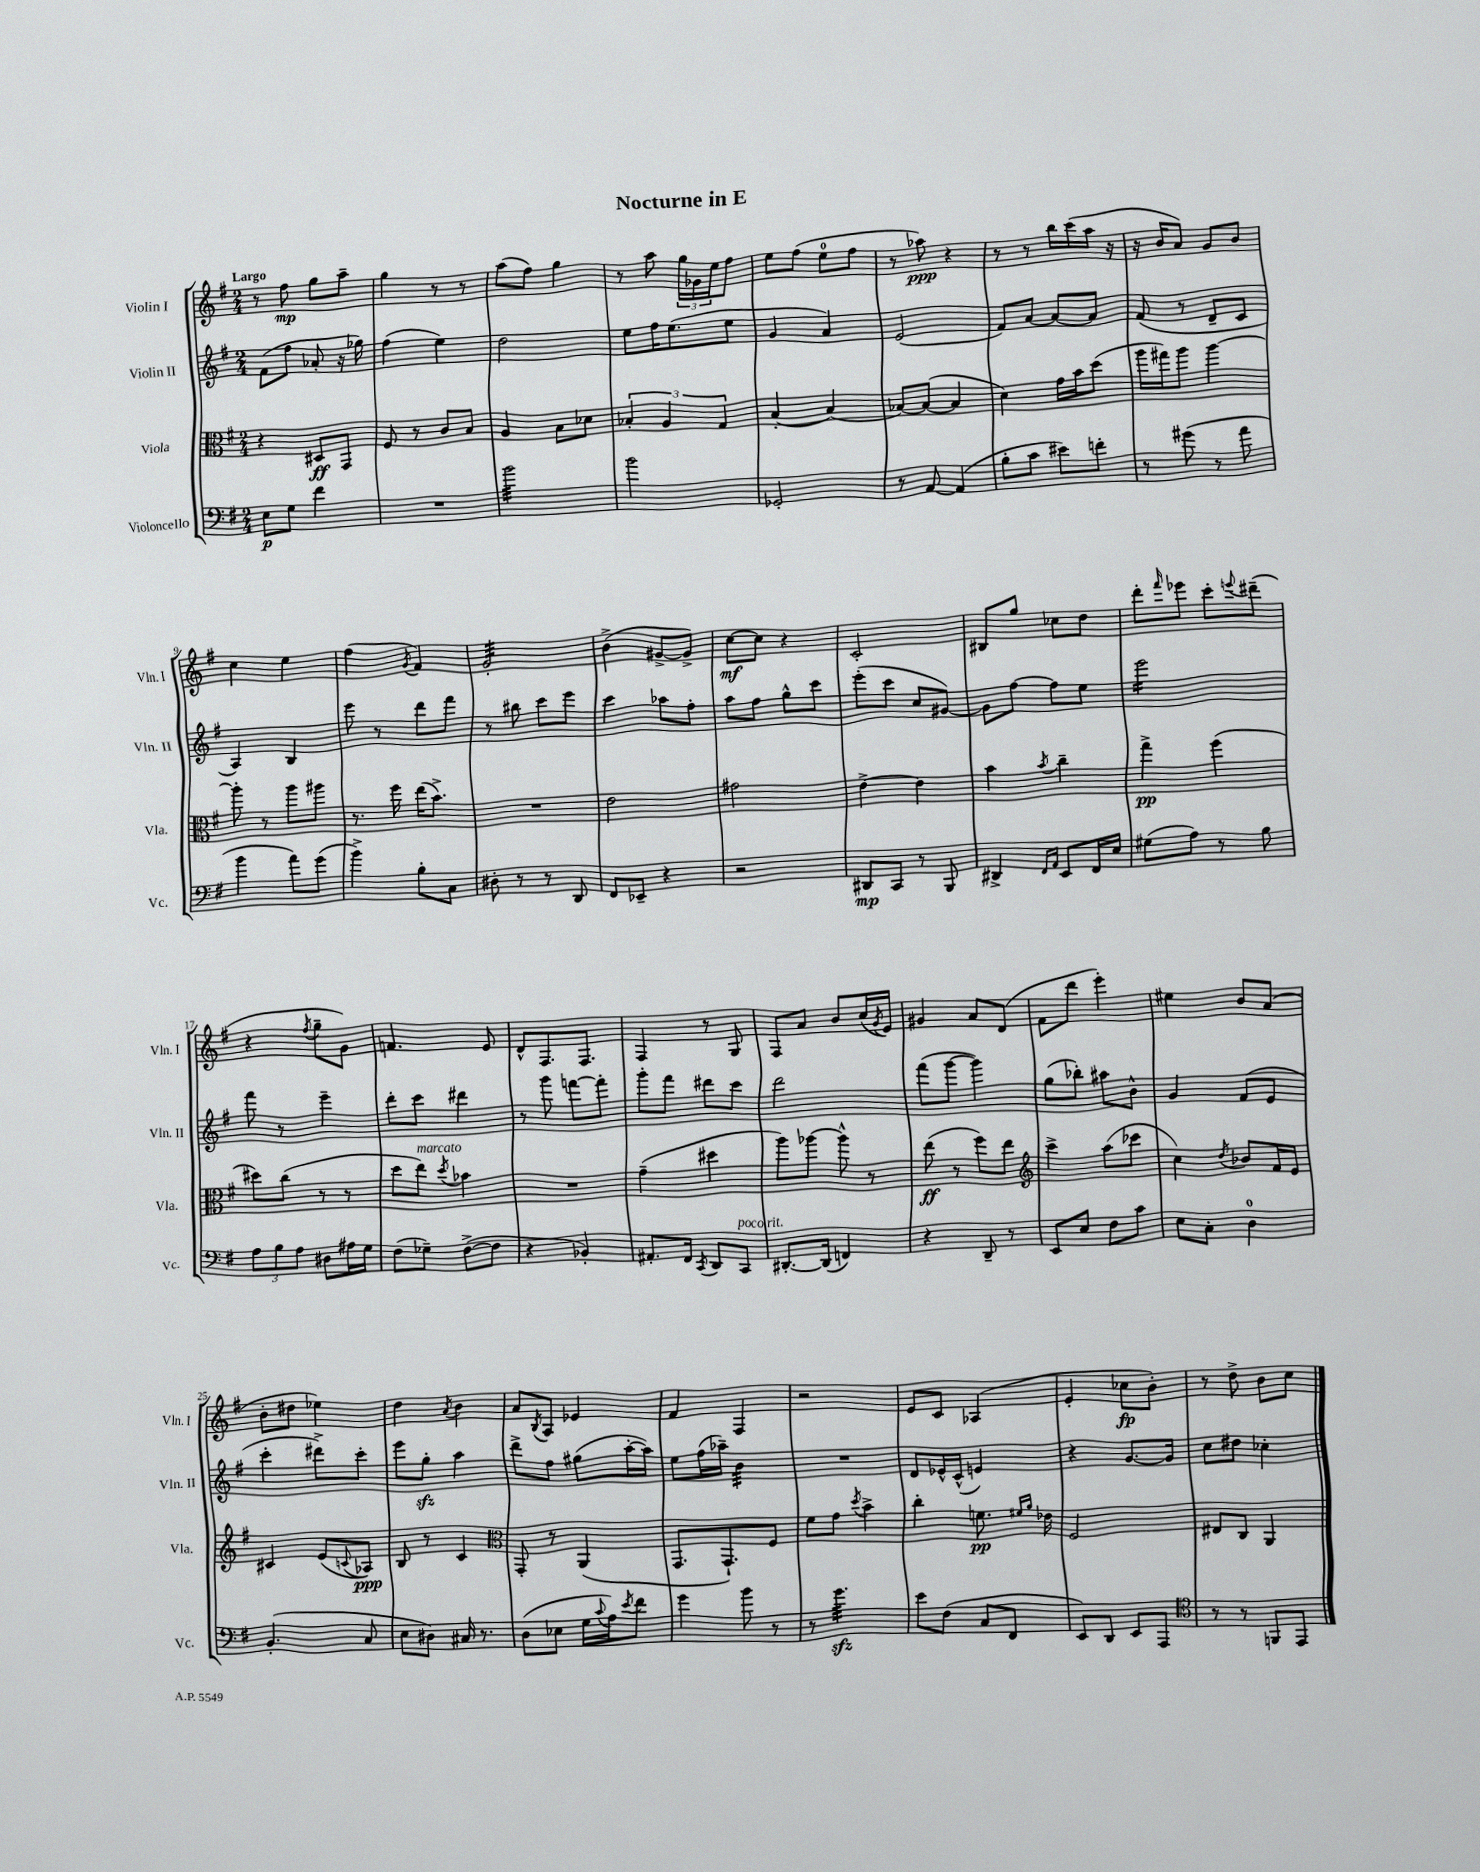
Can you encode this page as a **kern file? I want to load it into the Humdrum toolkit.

**kern	**kern	**kern	**kern
*staff4	*staff3	*staff2	*staff1
*clefF4	*clefC3	*clefG2	*clefG2
*k[f#]	*k[f#]	*k[f#]	*k[f#]
*M2/4	*M2/4	*M2/4	*M2/4
8E\L	4r	(8f#\L	8r
8G\J	.	8ff#\J	8ff#\
4f#\	8D#/L	8a-'/	8gg\L
.	8GG/J	16r	8aa~\J
.	.	16gg-\)	.
=	=	=	=
2r	8F#/	(4ff#\	4gg\
.	8r	.	.
.	8c/L	4ee\)	8r
.	8B/J	.	8r
=	=	=	=
2b\	4A/	2dd\	(8aa\L
.	.	.	8ff#\J)
.	8B\L	.	4gg\
.	8d-\J	.	.
=	=	=	=
2b\	6B-'/	8ee\L	8r
.	.	16ff#\K	8aa\
.	6A/	.	.
.	.	(8.ee\	.
.	.	.	24gg\LL
.	.	.	24g-\
.	6G/	.	24ee\J
.	.	8ee\J	8ff#\J
=	=	=	=
2GG-'/	[4B'/	4g/	8ee\L
.	.	.	(8ff#\J
.	(4B/]	4a/)	8ee\L
.	.	.	8ff#\J
=	=	=	=
8r	[8B-/L)	(2e/	8r
[8AA/	(8B-/_J	.	8aa-\)
(4AA/]	4B-/]	.	4r
=	=	=	=
8B'\L	4d\)	8f#/L)	8r
8c\J	.	[8a/J	8r
8e#\L)	16g\LL	8a/_L	16bb\LL
.	16b\J	.	(16ccc\
8f'\J	(8dd\J	8a/]J	16aa\JJ
.	.	.	16r
=	=	=	=
8r	16aa\LL	(8f#/	16r
.	16gg#\J)	.	16b/LK
(8g#\	8aa\J	8r	8a/J)
8r	[4aa\	8d~/L	8g/L
8a\	.	8c/J	8b/J
=	=	=	=
4b\	8aa'\]	4A/)	4cc\
.	8r	.	.
8a\L)	8aa\L	4B/	4ee\
(8g\J	8aa#\J	.	.
=	=	=	=
4b^\)	8.r	8eee\	(4ff#\
.	.	8r	.
.	16ff#\	.	.
.	.	.	8qg/
8B'\L	(16ee\LK	8ddd\L	4f#/)
.	8.b^\J)	.	.
8C\J	.	8fff#\J	.
=	=	=	=
8D#'\	2r	8r	2g'/
8r	.	8bb#\	.
8r	.	8ccc\L	.
8DD/	.	8eee\J	.
=	=	=	=
8FF#/L	2e\	4ccc\	(4b^\
8EE-~/J	.	.	.
4r	.	8aa-\L	[8g#^/L
.	.	8ff#'\J	8g#^/]J)
=	=	=	=
2r	2g#\	8aa\L	[8cc\L
.	.	8ff#\J	8cc\]J
.	.	8gg^^\L	4r
.	.	8ccc\J	.
=	=	=	=
8DD#/L	[4e^\	(8eee'\L	2c'/
8CC/J	.	8ccc\J	.
8r	4e\]	8cc/L	.
8BBB/	.	[8g#/J)	.
=	=	=	=
4DD#^/	4b\	8g#\]L	8B#/L
.	.	[8ff#\J	8gg/J
16qqFF#/LL	.	.	.
16qqAA/JJ	8qb/	.	.
8EE/L	4cc~\	8ff#\]L	8cc-\L
16FF#/L	.	8ee\J	8dd\J
16E/JJ	.	.	.
=	=	=	=
(8G#\L	4gg^\	2eee\	8ddd'\L
.	.	.	16qqfff#/
8A\J)	.	.	8eee-\J
8r	(4ff#\	.	8ccc'\L
.	.	.	8qqeee/
8B\	.	.	(8ddd#~\J
=	=	=	=
12A\L	8dd#\L)	8fff#\	4r
12B\	.	.	.
.	(8cc\J	8r	.
12A\J	.	.	.
.	.	.	8qff#/
8D#\L	8r	4eee~\	8gg~\L
16A#\L	8r	.	8g\J)
16G\JJ	.	.	.
=	=	=	=
(8F#\L	8dd\L	8ddd'\L	4.f/
8G-~\J)	8ee\J)	8ccc\J	.
.	8qdd/	.	.
([8F#^\L	4b-\	4ddd#\	.
8F#\]J	.	.	8e/
=	=	=	=
4r	2r	8r	8d^^/L
.	.	8ggg\	8.F#/
4BB-'/)	.	[8fff\L	.
.	.	.	8.F#/J
.	.	8fff'\]J	.
=	=	=	=
8.AA#'/L	(4g~\	8ggg'\L	4F#/
.	.	8fff#\J	.
16FF#/Jk	.	.	.
8qCC/	.	.	.
8DD/L	4dd#\	8ddd#\L	8r
8CC/J	.	8ccc\J	8G/
=	=	=	=
[8.DD#'/L	8aa\L)	2ddd\	8F#/L
.	[8aa-\J	.	8a/J
(16DD#/]Jk	.	.	.
4FF/)	8aa-^^\]	.	8b/L
.	8r	.	(16cc/L
.	.	.	8qg/
.	.	.	16e/JJ)
=	=	=	=
4r	(8ee\	(8fff#\L	4g#/
.	8r	[8ggg\J	.
8DD~/	8ff#\L)	4ggg\])	8a/L
8r	8ee\J	.	(8d/J
=	=	=	=
*	*clefG2	*	*
8EE/L	4ccc^\	(8gg\L	8f#\L
8E/J	.	8bb-'\J)	8ddd\J
8F#\L	(8aa\L	8aa#\L	4eee'\)
8c\J	8ccc-\J	8b^^\J	.
=	=	=	=
8E\L	4cc\)	4g/	4ee#\
8C'\J	.	.	.
.	8qdd/	.	.
4D\	8b-/L	(8f#/L	8b/L
.	16f#/L	8e/J	(8a/J
.	16e/JJ	.	.
=	=	=	=
(4.BB'/	4c#/	4ccc'\	8b'\L
.	.	.	8dd#\J
.	(8e/L	8ddd#^\L)	4ee-\)
.	8qqc/	.	.
8C/	8A-/J)	8ccc'\J	.
=	=	=	=
8E\L	8B/	8eee\L	4dd\
8D#\J)	8r	8gg'\J	.
.	.	.	8qa/
16C#/	4c/	4aa\	4b\
8.r	.	.	.
=	=	=	=
*	*clefC3	*	*
(8D\L	8GG'/	8ddd^\L	8a/L
.	.	.	8qB/
8E-\J	8r	8ff#\J	8A/J
16G\LL	(4AA/	(8gg#\L	4e-/
8qqc/	.	.	.
16A\J)	.	.	.
8qe/	.	.	.
8f#\J	.	[16aa'\L	.
.	.	16aa\]JJ)	.
=	=	=	=
4g\	8.GG/L	8ee\L	4f#/
.	.	(16ff#\L	.
.	8.GG`/)	16aa-~\JJ)	.
8b\	.	4b\	4F#/
8r	8F#/J	.	.
=	=	=	=
8r	8f#\L	2r	2r
4.g\	8g\J	.	.
.	8qdd/	.	.
.	4b^\	.	.
=	=	=	=
8e\L	4cc'\	8d/L	8e/L
(8F#\J	.	16e-^^/L	8c/J
.	.	(16c^^/JJ	.
8C/L	8.f\	4e/)	(4A-/
8FF#/J	.	.	.
.	16qqf#/LL	.	.
.	16qqa/JJ	.	.
.	16e-\	.	.
=	=	=	=
8EE/L)	2F#/	4r	4e'/
8DD/J	.	.	.
8EE/L	.	[8.g/L	8cc-\L
8AAA/J	.	.	8b'\J)
.	.	16g/]Jk	.
=	=	=	=
*clefC4	*	*	*
8r	8E#/L	8cc\L	8r
8r	8C/J	8dd#\J	8dd^\
8FF/L	4AA/	4cc-'\	8b\L
8EE/J	.	.	8cc\J
==	==	==	==
*-	*-	*-	*-
